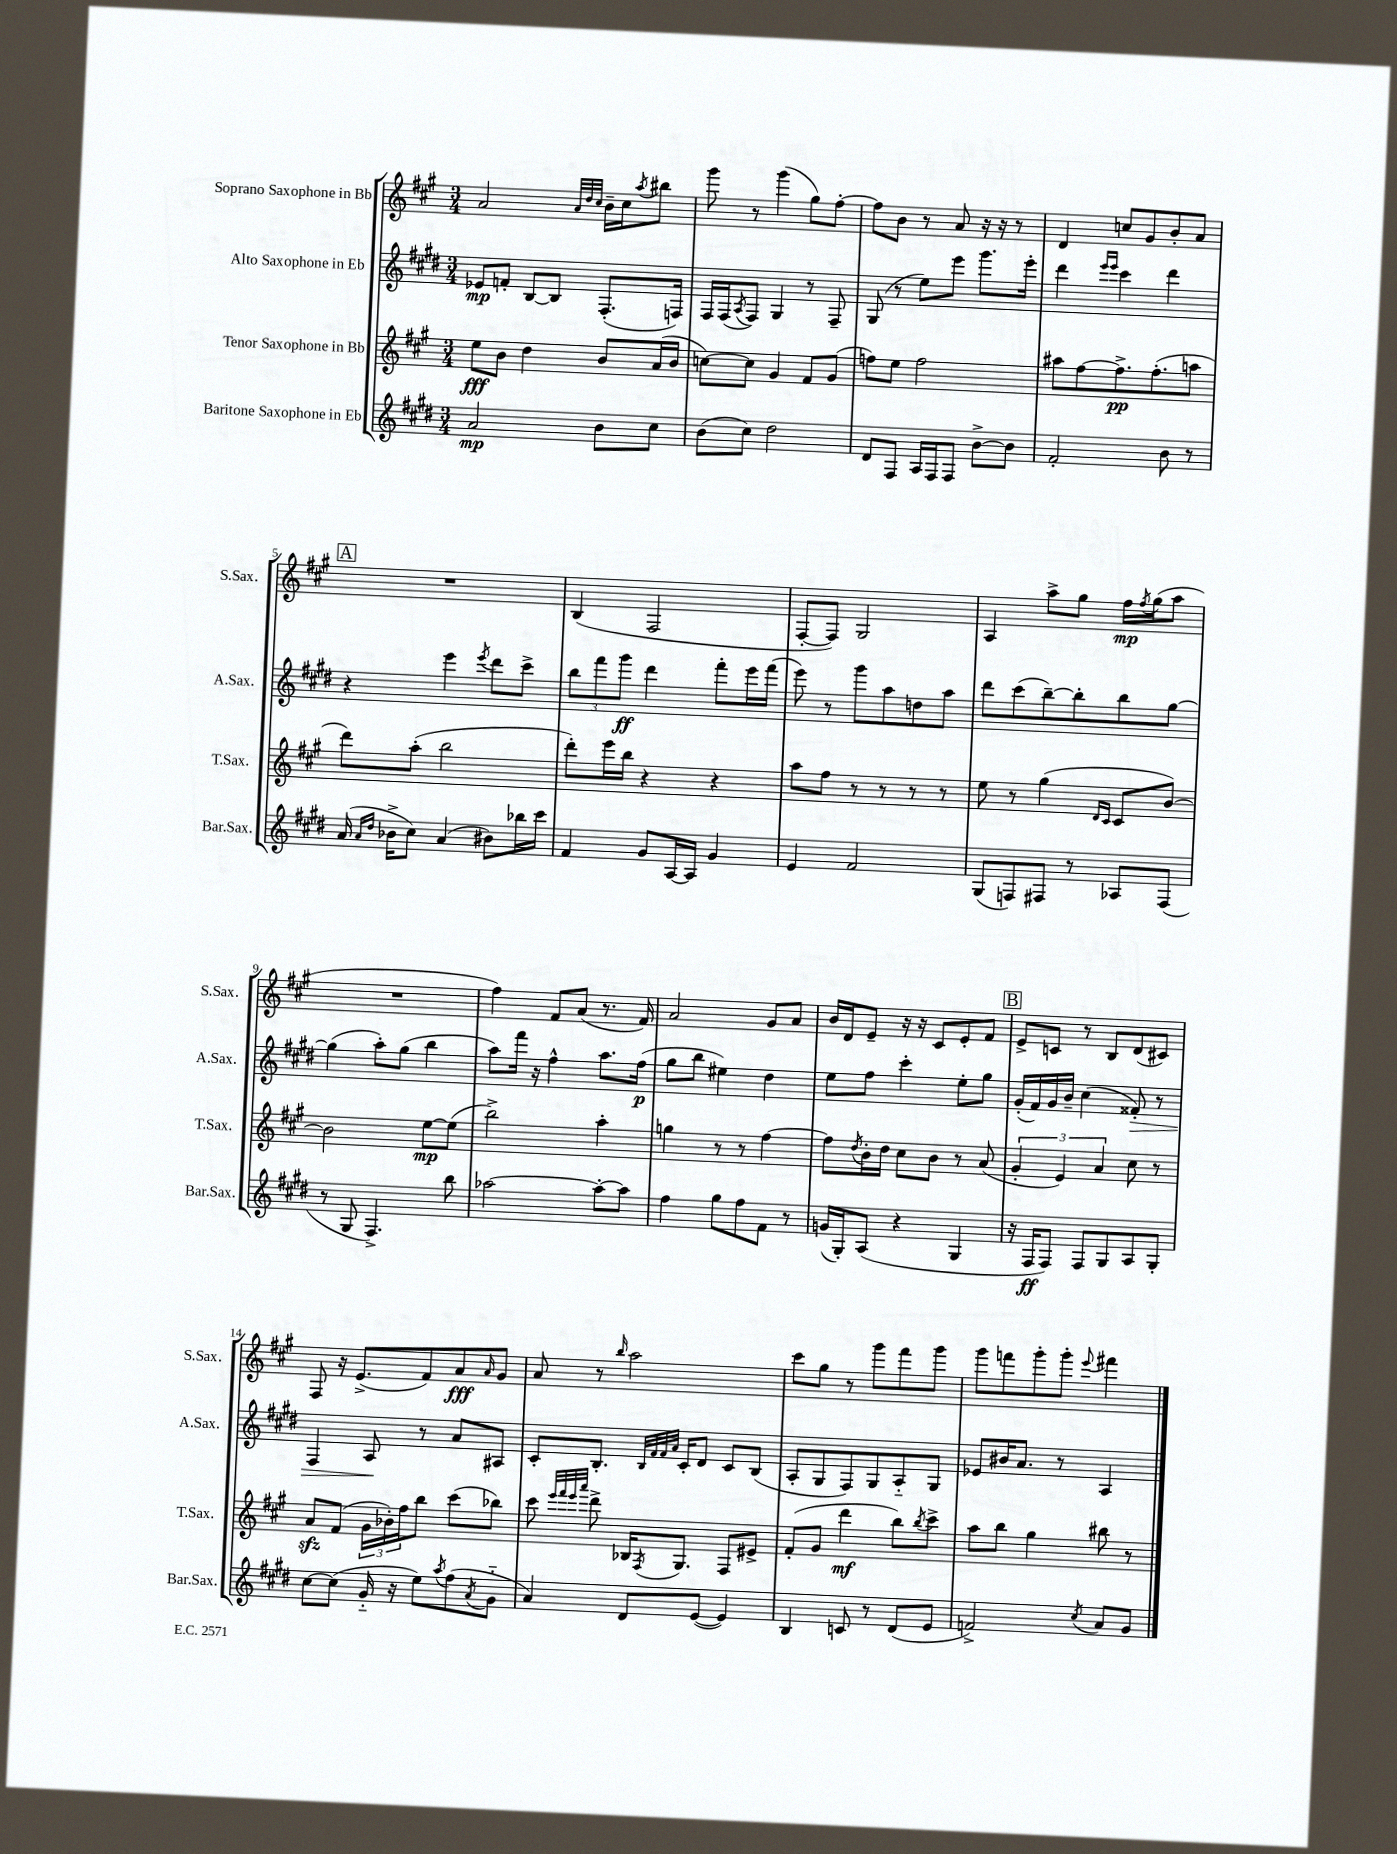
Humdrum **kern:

**kern	**dynam	**kern	**dynam	**kern	**dynam	**kern	**dynam
*part4	*part4	*part3	*part3	*part2	*part2	*part1	*part1
*staff4	*staff4	*staff3	*staff3	*staff2	*staff2	*staff1	*staff1
*I"Baritone Saxophone in Eb	*	*I"Tenor Saxophone in Bb	*	*I"Alto Saxophone in Eb	*	*I"Soprano Saxophone in Bb	*
*I'Bar.Sax.	*	*I'T.Sax.	*	*I'A.Sax.	*	*I'S.Sax.	*
*clefG2	*	*clefG2	*	*clefG2	*	*clefG2	*
*k[f#c#g#d#]	*	*k[f#c#g#]	*	*k[f#c#g#d#]	*	*k[f#c#g#]	*
*M3/4	*	*M3/4	*	*M3/4	*	*M3/4	*
=1	=1	=1	=1	=1	=1	=1	=1
2a/	mp	8ee\L	fff	8e-X/L	mp	2a/	.
.	.	8b\J	.	8fn'/J	.	.	.
.	.	4dd\	.	[8B/L	.	.	.
.	.	.	.	8B/J]	.	.	.
.	.	.	.	.	.	32qqa/LLL	.
.	.	.	.	.	.	32qqdd/	.
.	.	.	.	.	.	32qqcc#/JJJ	.
8b\L	.	8b/L	.	(8.F#'/L	.	16b~\LL	.
.	.	.	.	.	.	16cc#\J	.
.	.	.	.	.	.	8qaa/	.
8cc#\J	.	(16a/L	.	.	.	8bb#X\J	.
.	.	16b/JJ	.	16Fn/Jk)	.	.	.
=2	=2	=2	=2	=2	=2	=2	=2
(8b\L	.	[8ccn\L)	.	16F#/LL	.	8ggg#\	.
.	.	.	.	(16F#/J	.	.	.
.	.	.	.	8qA/	.	.	.
8cc#\J)	.	8cc\J]	.	8F#/J)	.	8r	.
2dd#\	.	4g#/	.	4G#/	.	(4ggg#\	.
.	.	8f#/L	.	8r	.	8gg#\L)	.
.	.	(8g#/J	.	8F#~/	.	[8ff#'\J	.
=3	=3	=3	=3	=3	=3	=3	=3
8d#/L	.	8ffn\L)	.	(8G#/	.	8ff#\L]	.
8F#/J	.	8ee\J	.	8r	.	8b\J	.
16A/LL	.	2ff\	.	8ee\L)	.	8r	.
16F#/J	.	.	.	.	.	.	.
8F#/J	.	.	.	8eee\J	.	8a/	.
[8b^\L	.	.	.	8.ggg#\L	.	16r	.
.	.	.	.	.	.	16r	.
8b\J]	.	.	.	.	.	8r	.
.	.	.	.	16eee'\Jk	.	.	.
=4	=4	=4	=4	=4	=4	=4	=4
2f#'/	.	8aa#X\L	.	4ddd#\	.	4d/	.
.	.	[8ff#\	.	.	.	.	.
.	.	.	.	16qqeee/LL	.	.	.
.	.	.	.	16qqeee/JJ	.	.	.
.	.	8.ff#^\]	pp	4ccc#\	.	8ccn/L	.
.	.	.	.	.	.	8g#/	.
.	.	(8.ff#'\	.	.	.	.	.
8b\	.	.	.	4ddd#\	.	8b'/	.
8r	.	8aan\J	.	.	.	8a/J	.
!!LO:LB:g=z
!!LO:REH:place=s1:t=A
=5	=5	=5	=5	=5	=5	=5	=5
(16a/	.	8ddd\L)	.	4r	.	2.r	.
16qqa/LL	.	.	.	.	.	.	.
16qqdd#/JJ	.	.	.	.	.	.	.
16b-X^\KL	.	.	.	.	.	.	.
8cc#\J)	.	(8aa'\J	.	.	.	.	.
(4a/	.	2bb\	.	4eee\	.	.	.
.	.	.	.	8qeee/	.	.	.
8b#X\L)	.	.	.	8ddd#\L	.	.	.
16bb-X\L	.	.	.	8ccc#^\J	.	.	.
16ccc#\JJ	.	.	.	.	.	.	.
=6	=6	=6	=6	=6	=6	=6	=6
4f#/	.	8ddd'\L)	.	12bb\L	.	(4B/	.
.	.	.	.	12fff#\	.	.	.
.	.	16eee\L	.	.	.	.	.
.	.	.	.	12ggg#\J	ff	.	.
.	.	16bb\JJ	.	.	.	.	.
8g#/L	.	4r	.	4ddd#\	.	2F#/	.
[16A/L	.	.	.	.	.	.	.
16A/JJ]	.	.	.	.	.	.	.
4g#/	.	4r	.	8fff#'\L	.	.	.
.	.	.	.	16eee\L	.	.	.
.	.	.	.	(16fff#\JJ	.	.	.
=7	=7	=7	=7	=7	=7	=7	=7
4e/	.	8aa\L	.	8eee\)	.	[8F#'/L	.
.	.	8ff#\J	.	8r	.	8F#/J])	.
2f#/	.	8r	.	8ggg#\L	.	2G#/	.
.	.	8r	.	8aa\	.	.	.
.	.	8r	.	8ddn\	.	.	.
.	.	8r	.	8aa\J	.	.	.
=8	=8	=8	=8	=8	=8	=8	=8
(8G#/L	.	8ee\	.	8ddd#\L	.	4A/	.
8Fn/)	.	8r	.	(8ccc#\	.	.	.
8F#X/J	.	(4gg#\	.	[8bb~\)	.	8aa^\L	.
8r	.	.	.	8bb'\]	.	8gg#\J	.
.	.	16qqd/LL	.	.	.	.	.
.	.	16qqc#/JJ	.	.	.	.	.
8A-X/L	.	8c#/L	.	8bb\	.	16ff#\LL	mp
.	.	.	.	.	.	8qff#/	.
.	.	.	.	.	.	(16gg#\J	.
(8F#/J	.	[8b/J)	.	[8gg#\J	.	8aa\J	.
!!LO:LB:g=z
=9	=9	=9	=9	=9	=9	=9	=9
8r	.	2b\]	.	(4gg#\]	.	2.r	.
8G#/	.	.	.	.	.	.	.
4.F#^/)	.	.	.	8aa'\L)	.	.	.
.	.	.	.	(8gg#\J	.	.	.
.	.	[8ee\L	mp	4bb\	.	.	.
8bb\	.	(8ee\J]	.	.	.	.	.
=10	=10	=10	=10	=10	=10	=10	=10
[2aa-X\	.	2bb^\)	.	8aa\L)	.	4ff#\)	.
.	.	.	.	16fff#\Jk	.	.	.
.	.	.	.	16r	.	.	.
.	.	.	.	4ff#^^\	.	8f#/L	.
.	.	.	.	.	.	(8a/J	.
8aa-'\L_	.	4aa'\	.	8.aa\L	.	8.r	.
8aa-\J]	.	.	.	.	.	.	.
.	.	.	.	(16ff#\Jk	p	16f#/)	.
=11	=11	=11	=11	=11	=11	=11	=11
4ff#\	.	4ggn\	.	8gg#\L	.	2a/	.
.	.	.	.	8bb\J	.	.	.
8gg#\L	.	8r	.	4ee#X\)	.	.	.
8ff#\	.	8r	.	.	.	.	.
8f#\J	.	[4ff#\	.	4dd#\	.	8g#/L	.
8r	.	.	.	.	.	8a/J	.
=12	=12	=12	=12	=12	=12	=12	=12
(16gn/LL	.	8ff#\L]	.	8ee\L	.	16b/LL	.
16G#'/J)	.	.	.	.	.	16d/J	.
.	.	8qdd/	.	.	.	.	.
(8A/J	.	16b'\L	.	8ff#\J	.	8e~/J	.
.	.	16dd\JJ	.	.	.	.	.
4r	.	8cc#\L	.	4ccc#'\	.	16r	.
.	.	.	.	.	.	16r	.
.	.	8b\J	.	.	.	8c#/L	.
4G#/	.	8r	.	8ee'\L	.	8e'/	.
.	.	(8a/	.	8gg#\J	.	8f#/J	.
!!LO:REH:place=s1:t=B
=13	=13	=13	=13	=13	=13	=13	=13
16r	.	6g#'/	.	(16g#'/LL	.	8e^/L	.
16F#/KL	ff	.	.	16f#/)	.	.	.
8F#/J)	.	.	.	16g#/	.	8cn/J	.
.	.	6e/)	.	.	.	.	.
.	.	.	.	16b~/JJ	.	.	.
8F#/L	.	.	.	(4cc#\	.	8r	.
.	.	6a/	.	.	.	.	.
8G#/	.	.	.	.	.	8B/L	.
!	!	!	!	!	!LO:HP:b	!	!
8A/	.	8cc#\	.	8f##X'/)	>	(8d/	.
8G#'/J	.	8r	.	8r	.	8c#X/J)	.
!!LO:LB:g=z
=14	=14	=14	=14	=14	=14	=14	=14
[8cc#\L	.	8azz/L	.	4F#/	.	8F#/	.
(8cc#\J]	.	(8f#/J	.	.	.	16r	.
.	.	.	.	.	.	(8.e^/L	.
16g#/	.	24g#\LL	.	8A/	.	.	.
.	.	24b-X'\)	.	.	.	.	.
16r	.	.	.	.	.	.	.
.	.	24ff#\J	.	.	.	.	.
8ee\L)	.	8bb\J	.	8r	]	8f#/)	.
8qaa/	.	.	.	.	.	.	.
(8ff#\	.	(8ccc#\L	.	8a/L	.	8a/	fff
8qa/	.	.	.	.	.	16qqa/	.
8g#\J	.	8bb-X\J)	.	8A#X/J	.	8g#/J	.
=15	=15	=15	=15	=15	=15	=15	=15
4a/)	.	8ccc#\	.	8c#'/L	.	8a/	.
.	.	32qqeee/LLL	.	.	.	.	.
.	.	32qqfff#/	.	.	.	.	.
.	.	32qqeee/	.	.	.	.	.
.	.	32qqaaa/JJJ	.	.	.	.	.
.	.	8ddd^\	.	8.B'/J	.	8r	.
.	.	.	.	.	.	16qqbb/	.
8d#/L	.	16B-X/KL	.	.	.	2aa\	.
.	.	.	.	32qqB/LLL	.	.	.
.	.	.	.	32qqf#/	.	.	.
.	.	.	.	32qqf#/	.	.	.
.	.	8qF#/	.	32qqa/JJJ	.	.	.
.	.	8.G#/J	.	16c#'/KL	.	.	.
([8e/J	.	.	.	8d#/J	.	.	.
4e/])	.	8F#/L	.	8c#/L	.	.	.
.	.	8e#X^/J	.	(8B/J	.	.	.
=16	=16	=16	=16	=16	=16	=16	=16
4B/	.	(8f#'/L	.	8A'/L	.	8ccc#\L	.
.	.	8g#/J	.	8G#/	.	8gg#\J	.
8cn/	.	4ddd\	mf	8F#/)	.	8r	.
8r	.	.	.	8G#/	.	8ggg#\L	.
(8d#/L	.	8bb\L)	.	8A/	.	8fff#\	.
.	.	8qbb/	.	.	.	.	.
8e/J	.	8ccc#^\J	.	8G#/J	.	8ggg#\J	.
=17	=17	=17	=17	=17	=17	=17	=17
2fn^/)	.	8aa\L	.	8e-X/L	.	8ggg#\L	.
.	.	8bb\J	.	16b#X/K	.	8fffn\	.
.	.	.	.	8.a/J	.	.	.
.	.	4gg#\	.	.	.	8ggg#'\	.
.	.	.	.	8r	.	8ggg#'\J	.
8qcc#/	.	.	.	.	.	8qqeee/	.
8a/L	.	8bb#X\	.	4A/	.	4fff#X\	.
8g#/J	.	8r	.	.	.	.	.
==	==	==	==	==	==	==	==
*-	*-	*-	*-	*-	*-	*-	*-
